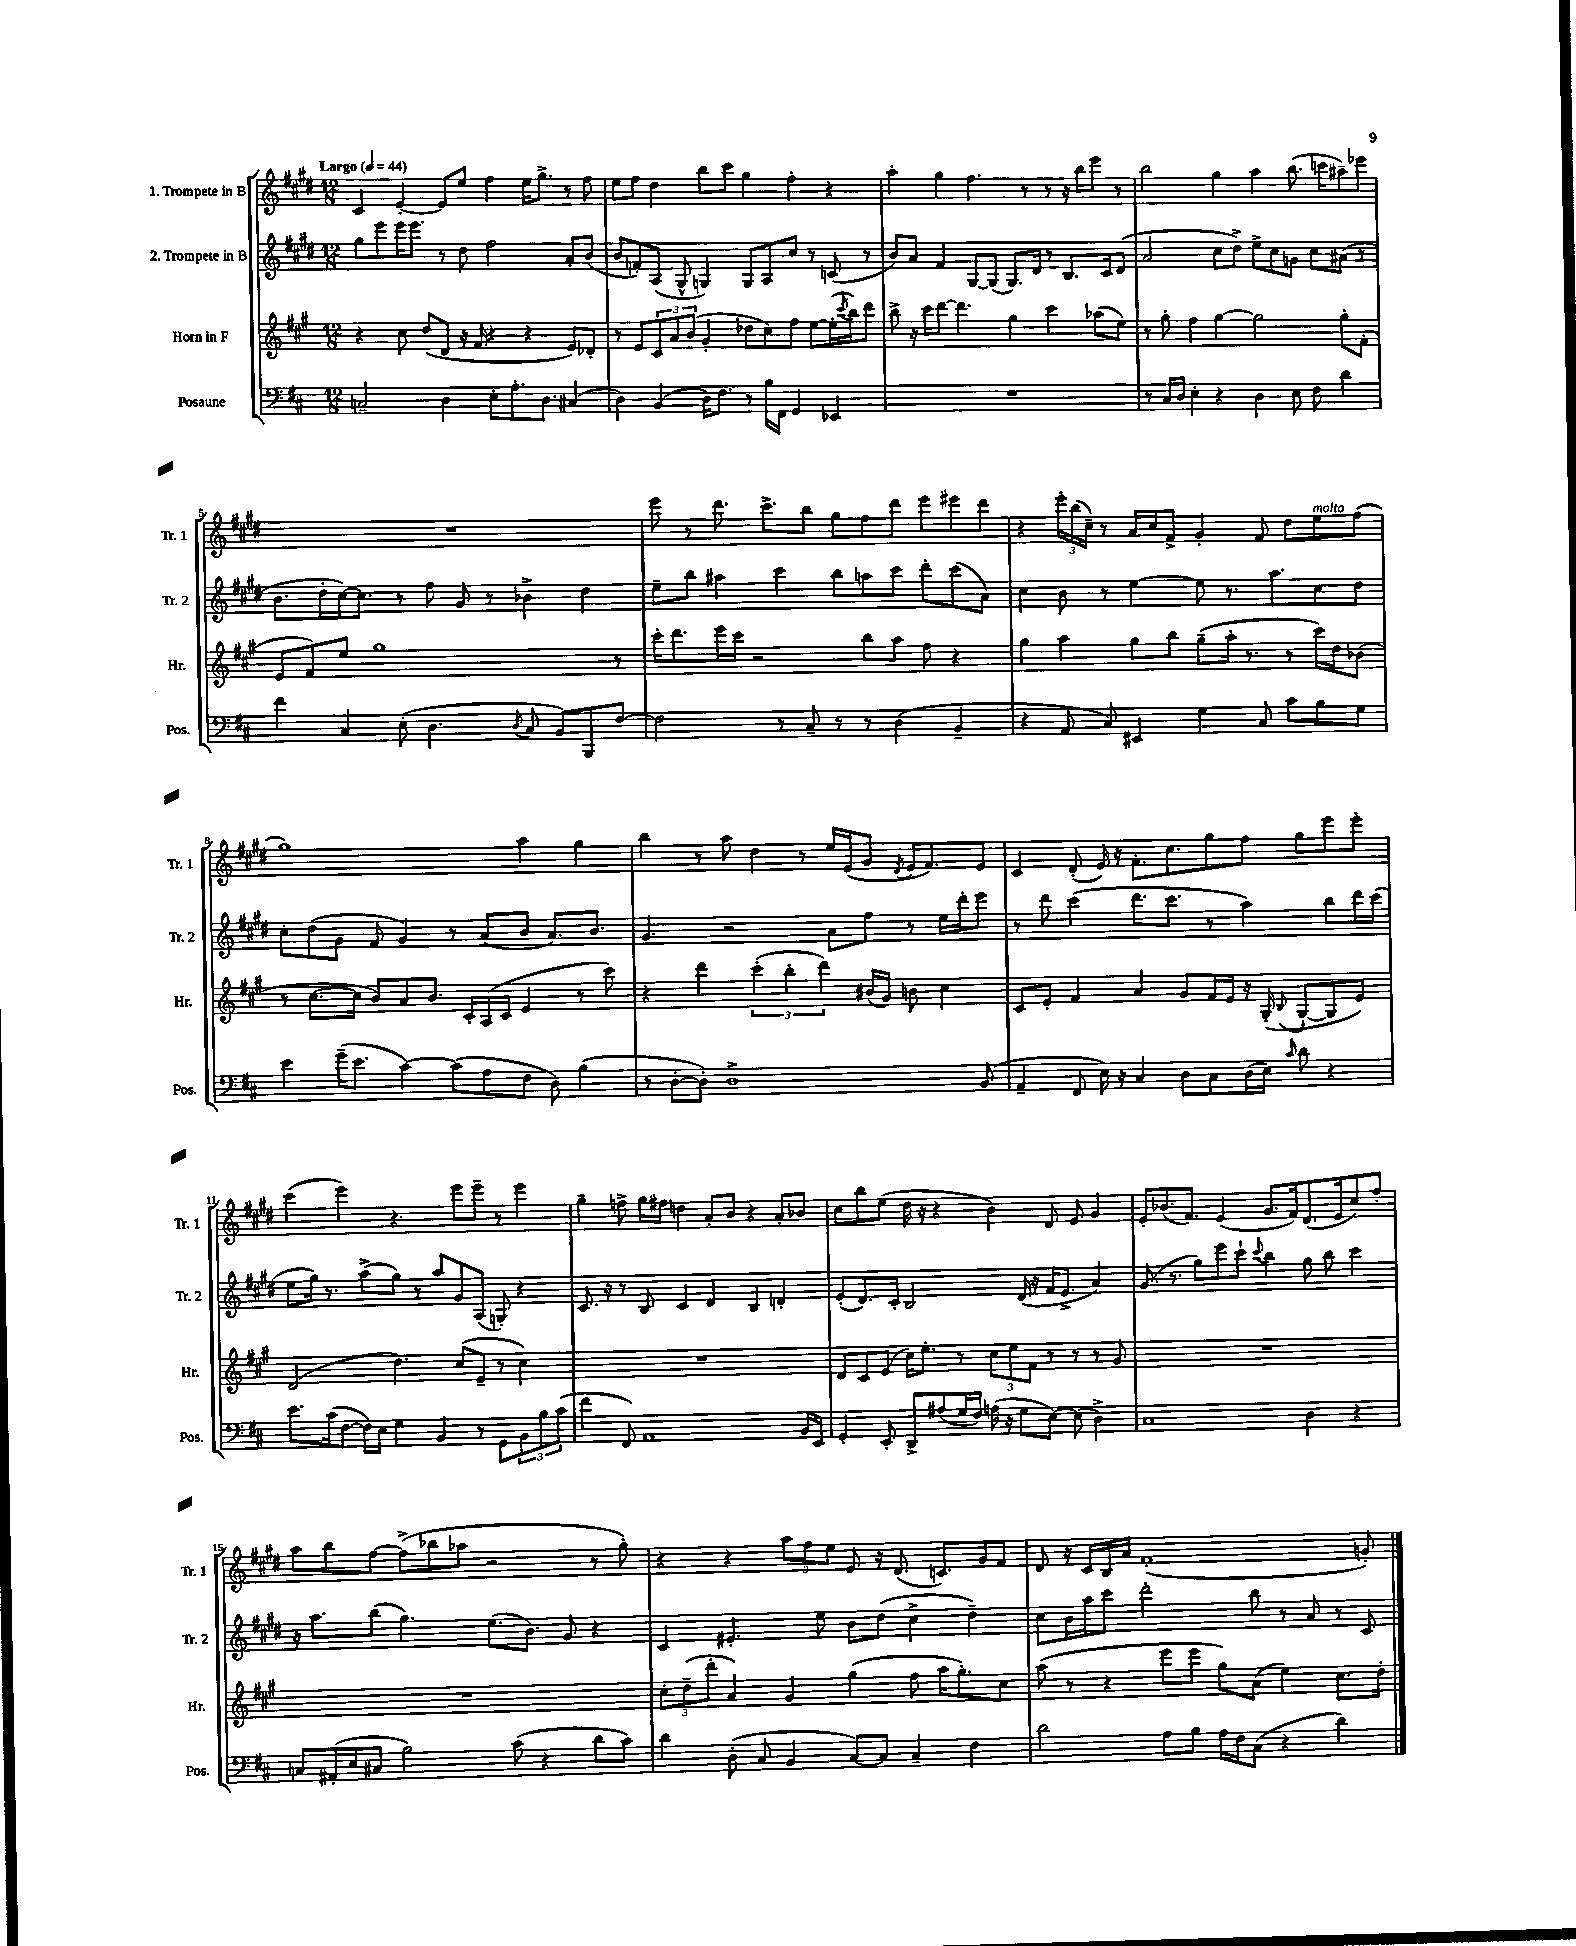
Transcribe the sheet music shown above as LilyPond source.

<<
\new StaffGroup <<
\new Staff = "s0" \with { instrumentName = "1. Trompete in B" shortInstrumentName = "Tr. 1" } {
    \clef treble \key e \major \numericTimeSignature \time 12/8 \tempo "Largo" 4 = 44
    cis'4 e'4~-. e'8 e''8 fis''4 e''16 gis''8.-> r8 fis''8 |
    e''8 fis''8 dis''4 b''8 cis'''8 gis''4 fis''4-. r4 |
    a''4-. gis''4 fis''4. r8 r8 r16 b''16 e'''8 r8 |
    b''2 gis''4 a''4 b''8.( c'''16 ais''8--) ees'''8 |
    R1. |
    e'''8 r8 dis'''8. cis'''8.-> b''8 gis''8 fis''8 dis'''8 e'''8 eis'''8 dis'''8 |
    r4 \tuplet 3/2 { e'''16-. b''16( cis''16--) } r8 a'16 cis''16 fis'8-> gis'4-. fis'8 dis''8 e''8^\markup { \italic "molto" } fis''8( |
    gis''1) a''4 gis''4 |
    b''4 r8 a''8 dis''4 r8 e''16 e'16( gis'8 \acciaccatura { dis'8 } e'16 fis'8.) e'8 |
    cis'4 dis'8-.( e'16) r16 fis'8.-. cis''8. gis''8 fis''8 gis''8 e'''8 e'''8-. |
    cis'''4( e'''4) r4. e'''8 e'''8-- r8 e'''4 |
    gis''4-- f''8-> gis''16 fis''16 d''4 a'8-. b'8 r4 a'8-. bes'8 |
    cis''8 b''8 e''8( dis''16 r16 r4 b'4) dis'8 e'8 gis'4 |
    e'8-. bes'8.( fis'8.) e'4( gis'8. fis'16) dis'8.( e'16 cis''8) fis''8-. |
    a''8 b''8 fis''8~ fis''8->( bes''8 aes''8 r2 r8 gis''8-.) |
    r4 r4 \tuplet 3/2 { a''8 fis''8 e''8 } e'8 r16 dis'8.( c'8.) gis'16 fis'8 |
    dis'8 r16 cis'16 b16 a'16 fis'1-.( g'8-.) \bar "|." |
}
\new Staff = "s1" \with { instrumentName = "2. Trompete in B" shortInstrumentName = "Tr. 2" } {
    \clef treble \key e \major \numericTimeSignature \time 12/8
    gis''8 e'''8 e'''16 e'''8. r8 dis''8 fis''2 a'8-. b'8( |
    b'8 f'8-.) a8( gis8-^ g4) g8 a8 cis''8 r8 c'8( r8 |
    b'8) a'8 fis'4 gis8~ gis8( gis8.) dis'16 r8 b8. cis'16 dis'8( |
    a'2 cis''8 dis''8->) e''8-> cis''8 g'8 cis''8 ais'8( r8 |
    b'8. dis''16-. cis''16~) cis''8. r8 fis''8 gis'8 r8 bes'4-> dis''4 |
    e''8-- b''8 ais''4 cis'''4 b''8 a''8 cis'''8 dis'''8-. cis'''8( a'8) |
    cis''4 b'8 r8 e''4~ e''8 r8. a''8. cis''8 dis''8 |
    cis''8-. dis''8( gis'8 fis'8 gis'4) r8 a'8( b'8 a'8.) b'8. |
    gis'4. r2 a'8 fis''8 r8 e''16 dis'''16-. e'''8 |
    r8 dis'''8 cis'''4( dis'''8. cis'''8. r8 a''4) b''8 dis'''16 cis'''16( |
    e''8 gis''16) r8. a''8->( gis''8) r8 a''8 gis'8 a8( g8-.) r4 |
    cis'8. r16 r8 b8 cis'4 dis'4 b4 d'4-. |
    e'8-.( dis'8.) cis'16-. b2 dis'16( r16 fis'16 e'8.-> a'4) |
    gis'8.( r8. gis''8) e'''8 cis'''8-! \appoggiatura { cis'''8 } b''4 gis''8 b''8 cis'''4 |
    r16 a''8. b''8( gis''4.) e''8.( b'8.) gis'8 r4 |
    cis'4 eis'4.-. e''8 b'8 dis''8( cis''4-> dis''4--) |
    cis''8 b'16 a''16 cis'''8 dis'''2-. b''8 r8 a'8 r8 cis'8 \bar "|." |
}
\new Staff = "s2" \with { instrumentName = "Horn in F" shortInstrumentName = "Hr." } {
    \clef treble \key a \major \numericTimeSignature \time 12/8
    r4 cis''8 d''8( d'8 r16 fis'16 r4 r4 e'8) des'8-. |
    r8 e'8 \tuplet 3/2 { cis'8 a'8 b'8( } gis'4-. des''8 cis''8) fis''8 e''8~ e''16-.( \acciaccatura { cis'''8 } b''16) d'''8 |
    b''8-> r16 cis'''16 d'''8~ d'''4. gis''4 cis'''4 aes''8( e''8) |
    r8 gis''8-. fis''4 gis''4~ gis''2 gis''8-. fis'8-.( |
    e'8 fis'8) e''8 gis''1 r8 |
    cis'''16-. d'''8. e'''16 cis'''16 r2 b''8 a''8 fis''8 r4 |
    gis''4 a''4 gis''8 b''8 gis''8--( a''16-. r8. r8 cis'''16) d''16 bes'8( |
    r8 cis''8.~ cis''16 b'8) a'8 b'8. cis'16-. a16( cis'16 e'4 r8 cis'''8) |
    r4 d'''4 \tuplet 3/2 { cis'''4-.( b''4-. d'''4) } bis'16( gis'16) b'8 cis''4 |
    cis'8 e'8-. fis'4 a'4 gis'8 fis'16 e'16 r16 gis16-.( \appoggiatura { b8 } gis8~-! gis8 e'8) |
    d'2( d''4.) cis''8( e'8-- r8 cis''4) |
    R1. |
    d'8 cis'8 e'8( cis''16) e''8.-. r8 \tuplet 3/2 { cis''8 e''8 fis'8 } r8 r8 r8 gis'8 |
    R1. |
    R1. |
    \tuplet 3/2 { cis''8-. d''8--( d'''8-. } a'4) gis'4 gis''4( fis''8 a''16 gis''8.-.) cis''8 |
    a''8( r8 r4 e'''8 e'''8 gis''8) a'8( e''4) cis''8. d''16-. \bar "|." |
}
\new Staff = "s3" \with { instrumentName = "Posaune" shortInstrumentName = "Pos." } {
    \clef bass \key d \major \numericTimeSignature \time 12/8
    c2-- d4 e8-. a8.-. d8. cis4( |
    d4) b,4( d16) fis8. r8 b16 fis,16 g,4 ees,4 |
    R1. |
    r8 cis16 d16 e4-. r4 d4 e8 fis8 d'4 |
    fis'4 cis4 e8-.( d4. \acciaccatura { d8 } cis8 b,8) b,,8 fis8~ |
    fis2 r8 cis8-- r8 r8 d4( b,4-- |
    r4 a,8 cis8) eis,4 g4 cis8 cis'8 b8 g8 |
    e'4 g'16--( e'8. cis'4~) cis'8( a8 fis8 d8) b4( |
    r8 d8~-. d8-.) d1-> b,8( |
    a,4-- fis,8 e16) r16 cis4 d8 cis8 d16( e16) \grace { cis'16 } d'8 r4 |
    e'8. cis'16( fis8~ fis16) e16 g4 b,4 r8 g,8 \tuplet 3/2 { b,8 b8 cis'8( } |
    fis'4 fis,8) a,1 b,16 e,16 |
    g,4-. e,8-. d,8-> ais8( g16 fis16) a16( r16 g8 e8~) e8( d4->) |
    cis1 d4 r4 |
    c8 ais,16-.( e16 cis8 b2) cis'8( r4 d'8 cis'8) |
    d'4 d8-.( cis8 b,4 cis8~) cis8 cis4-- fis4 |
    d'2 a8 b8 a16 fis16 cis8( r4 d'4) \bar "|." |
}
>>
>>
